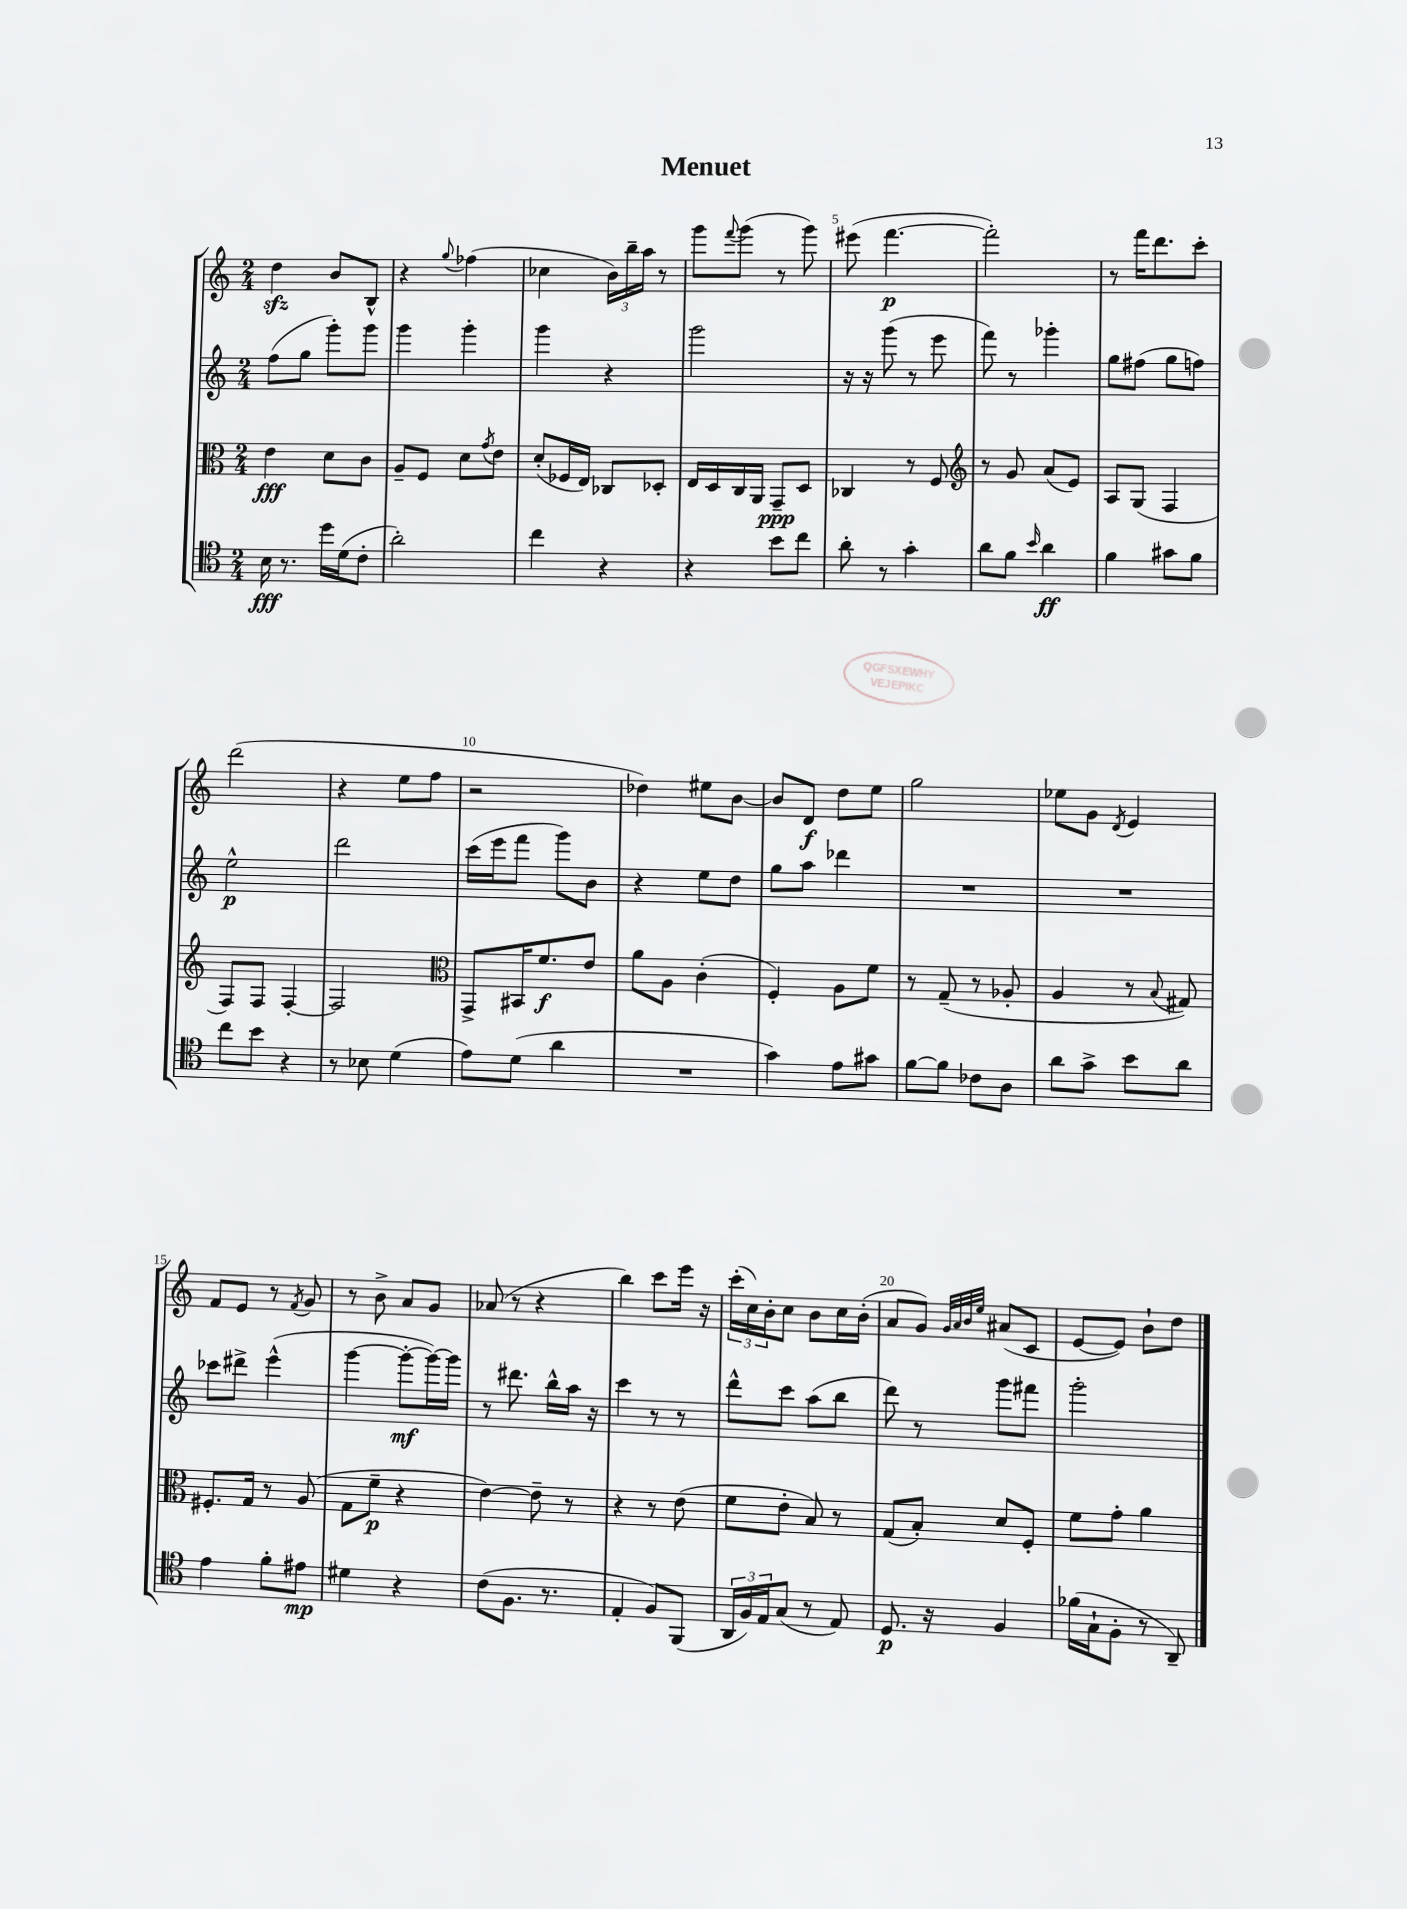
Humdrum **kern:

**kern	**kern	**kern	**kern
*staff4	*staff3	*staff2	*staff1
*clefC4	*clefC3	*clefG2	*clefG2
*k[]	*k[]	*k[]	*k[]
*M2/4	*M2/4	*M2/4	*M2/4
16B\	4e\	(8ff\L	4dd\
8.r	.	.	.
.	.	8gg\J	.
16dd\LL	8d\L	8ggg'\L)	8b/L
(16d\J	.	.	.
8c'\J	8c\J	8ggg\J	8B^^/J
=	=	=	=
2a'\)	8A~/L	4ggg\	4r
.	8F/J	.	.
.	.	.	8qqgg/
.	8d\L	4ggg'\	(4ff-\
.	8qg/	.	.
.	8e\J	.	.
=	=	=	=
4cc\	(8d'/L	4ggg\	4cc-\
.	16F-/L	.	.
.	16E/JJ)	.	.
4r	8C-/L	4r	24b\LL)
.	.	.	24bb~\
.	.	.	24aa\JJ
.	8D-'/J	.	8r
=	=	=	=
4r	16E/LL	2ggg\	8ggg\L
.	16D/	.	.
.	.	.	8qqfff/
.	16C/	.	(8ggg\J
.	16AA/JJ	.	.
8b\L	8GG~/L	.	8r
8cc\J	8D/J	.	8ggg\)
=	=	=	=
8a'\	4C-/	16r	(8eee#\
.	.	16r	.
8r	.	(8ggg\	[4.fff\
4g'\	8r	8r	.
.	8F/	8eee\	.
=	=	=	=
*	*clefG2	*	*
8a\L	8r	8fff\)	2fff'\])
8f\J	8g/	8r	.
16qqb/	.	.	.
4a\	(8a/L	4ggg-'\	.
.	8e/J)	.	.
=	=	=	=
4f\	8A/L	8gg\L	8r
.	(8G/J	(8ff#\J	16fff\LK
.	.	.	8.ddd\
8g#\L	4F/	8gg\L	.
8f\J	.	8ff\J)	8ccc'\J
=	=	=	=
8cc\L	8F/L)	2ee^^\	(2ddd\
8b\J	8F/J	.	.
4r	[4F'/	.	.
=	=	=	=
8r	2F/]	2ddd\	4r
8B-\	.	.	.
(4d\	.	.	8ee\L
.	.	.	8ff\J
=	=	=	=
*	*clefC3	*	*
8e\L)	8GG^/L	(16ccc\LL	2r
.	.	16eee\J	.
(8d\J	16BB#/K	8fff\J	.
.	8.f/	.	.
4a\	.	8ggg\L)	.
.	8e/J	8b\J	.
=	=	=	=
2r	8a\L	4r	4dd-\)
.	8A\J	.	.
.	(4c'\	8ee\L	8ee#\L
.	.	8dd\J	[8b\J
=	=	=	=
4g\)	4F'/)	8gg\L	8b/]L
.	.	8aa\J	8d/J
8e\L	8A\L	4ddd-\	8dd\L
8g#\J	8f\J	.	8ee\J
=	=	=	=
[8f\L	8r	2r	2gg\
8f\]J	(8G~/	.	.
8c-\L	8r	.	.
8A\J	8A-'/	.	.
=	=	=	=
8a\L	4A/	2r	8ee-\L
8g^\J	.	.	8g\J
.	.	.	8qd/
8b\L	8r	.	4e/
.	8qqB/	.	.
8a\J	8G#/)	.	.
=	=	=	=
4e\	8.F#'/L	8ccc-\L	8f/L
.	.	8ddd#^\J	8e/J
.	16G/Jk	.	.
8f'\L	8r	(4eee^^\	8r
.	.	.	8qf/
8e#\J	(8A/	.	8g/
=	=	=	=
4d#\	8G\L	[4ggg\	8r
.	8f~\J	.	8b^\
4r	4r	8ggg'\_L	8a/L
.	.	16ggg\_L)	8g/J
.	.	16ggg\]JJ	.
=	=	=	=
(8c\L	[4e\)	8r	(8a-/
8.F\J	.	8.ddd#\	8r
.	8e~\]	.	4r
8.r	.	16bb^^\LL	.
.	8r	16aa\JJ	.
.	.	16r	.
=	=	=	=
4E'/	4r	4ccc\	4bb\)
8F/L)	8r	8r	8ccc\L
(8FF/J	(8e\	8r	16eee\Jk
.	.	.	16r
=	=	=	=
24AA/LL	8f\L	8ddd^^\L	(24ccc'\LL
24F/)	.	.	24cc\)
24E/J	.	.	24b'\J
(8G/J	8e'\J	8ccc\J	8cc\J
8r	8B/)	(8aa\L	8b\L
8E/)	8r	8bb\J	16cc\L
.	.	.	(16b'\JJ
=	=	=	=
8.D/	(8G/L	8ddd\)	8a/L
.	8B'/J)	8r	8g/J)
16r	.	.	.
.	.	.	32qqg/LLL
.	.	.	32qqa/
.	.	.	32qqb/
.	.	.	32qqee/JJJ
4F/	8d/L	8ggg\L	(8a#/L
.	8F'/J	8fff#\J	8c/J
=	=	=	=
(16f-\LL	8f\L	2ggg'\	[8e/L
16G`\J	.	.	.
8F'\J	8g'\J	.	8e/]J)
8r	4a\	.	8b`\L
8AA~/)	.	.	8dd\J
==	==	==	==
*-	*-	*-	*-
